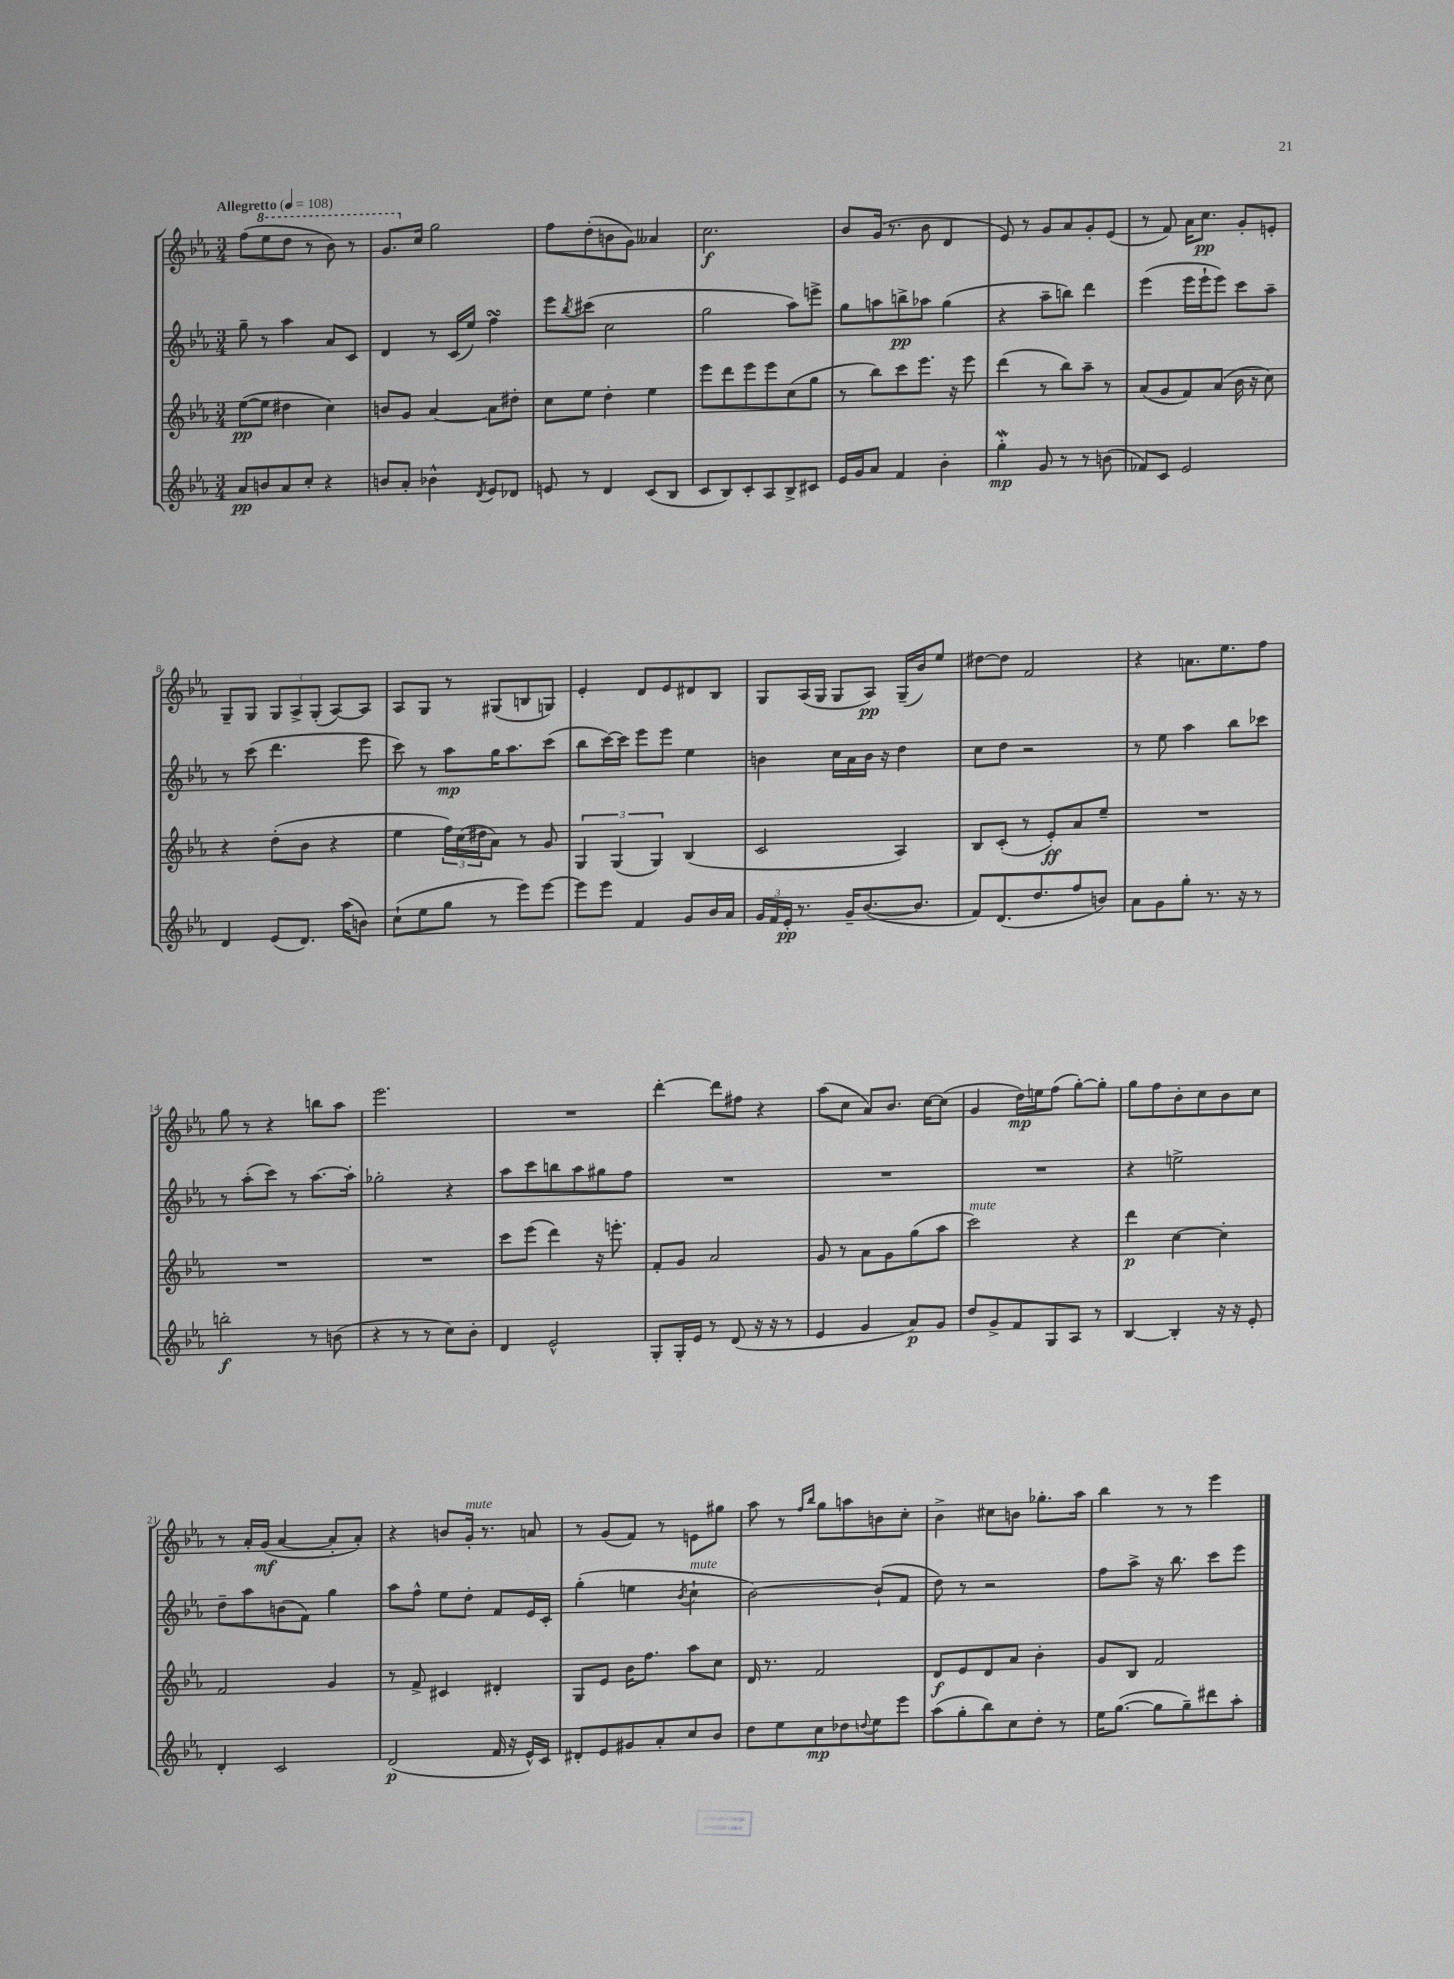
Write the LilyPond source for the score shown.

<<
\new StaffGroup <<
\new Staff = "s0" {
    \clef treble \key ees \major \numericTimeSignature \time 3/4 \tempo "Allegretto" 4 = 108
    f''8( \ottava #1 ees'''8 d'''8 r8 bes''8) r8 |
    g''8. \ottava #0 c''16 g''2 |
    f''8 d''8-.( b'8 g'8) aeses'4 |
    c''2.\f |
    bes'8 g'16( r8. bes'8 d'4 |
    ees'8) r8 g'8 aes'8 g'8-. ees'8( |
    r8 f'8) aes'16 c''8.\pp g'8-. e'8-. |
    g8-- g8 \tuplet 3/2 { g8 aes8-> g8-.( } aes8~) aes8 |
    aes8 g8 r8 gis8( b8 g8) |
    ees'4-. d'8 ees'8 dis'8 bes8 |
    g8 aes16( g16 g8 aes8\pp) g16--( bes'16) ees''8 |
    dis''8~ dis''8 f'2 |
    r4 a'8. ees''8. f''8 |
    g''8 r8 r4 b''8 aes''8 |
    ees'''2. |
    R2. |
    d'''4~-. d'''8 fis''8 r4 |
    aes''8( c''8 aes'8) bes'8. c''16~ c''8( |
    g'4 d''16\mp) e''16 f''8( g''8~-.) g''8-. |
    g''8 f''8 bes'8-. c''8 bes'8 c''8 |
    r8 aes'16-. g'16\mf( aes'4~ aes'8-. aes'8-.) |
    r4 b'8 g'16-.^\markup { \italic "mute" } r8. a'8 |
    r8 g'8( f'8) r8 e'8 gis''8 |
    aes''8 r8 \grace { f''16 bes''16 } g''8 a''8 b'8 c''8-. |
    bes'4-> cis''8 b'8 ges''8.-. aes''16 |
    bes''4 r8 r8 ees'''4 \bar "|." |
}
\new Staff = "s1" {
    \clef treble \key ees \major \numericTimeSignature \time 3/4
    g''8-- r8 aes''4 aes'8 c'8 |
    d'4 r8 c'16( ees''16) f''4\turn |
    ees'''8 \acciaccatura { bes''8 } cis'''8( c''2 |
    g''2 aes''8) e'''8-> |
    g''8 a''8 b''8->\pp aes''8 g''4( |
    r4 aes''8-- b''8) d'''4 |
    ees'''4( ees'''16 ees'''16-! ees'''8) c'''8 aes''8-- |
    r8 c'''8( d'''4. ees'''8 |
    c'''8) r8 aes''8\mp g''16 aes''8. c'''8( |
    bes''8 c'''16~) c'''16 ees'''8 ees'''8 ees''4 |
    b'4 c''16 aes'16 b'16 r16 d''4 |
    c''8 d''8 r2 |
    r8 ees''8 aes''4 bes''8 ces'''8 |
    r8 aes''8-.( c'''8) r8 aes''8.~ aes''16-. |
    ges''2-. r4 |
    aes''8 c'''8 b''8 aes''8 gis''8 f''8 |
    R2. |
    R2. |
    R2. |
    r4 e''2-> |
    d''8-- aes''8 b'8( f'8) g''4 |
    aes''8 f''8-^ ees''8 d''8-. f'8 ees'16 c'16-. |
    g''4-.( e''4 \acciaccatura { bes'8 } c''4-!^\markup { \italic "mute" } |
    bes'2~) bes'8-!( f'8 |
    d''8) r8 r2 |
    f''8 aes''8-> r16 bes''8. c'''8 ees'''8 \bar "|." |
}
\new Staff = "s2" {
    \clef treble \key ees \major \numericTimeSignature \time 3/4
    ees''8~\pp( ees''8 dis''4 c''4) |
    b'8 g'8 aes'4~ aes'8 dis''8-. |
    c''8 ees''8 d''4-. ees''4 |
    ees'''8 d'''8 ees'''8 ees'''8 c''8( g''8 |
    r8 bes''8) c'''8 ees'''8. r16 ees'''8 |
    d'''4( r8 bes''8) aes''8-- r8 |
    aes'8( g'8 f'8) aes'8( bes'16 r16 c''8) |
    r4 d''8-.( bes'8 r4 |
    ees''4 \tuplet 3/2 { f''16) c''16( dis''16 } aes'8) r8 g'8 |
    \tuplet 3/2 { g4 g4( g4) } bes4( |
    c'2 aes4) |
    bes8 c'8-.( r8 ees'8-.\ff) aes'8 ees''8-- |
    R2. |
    R2. |
    R2. |
    c'''8 ees'''8( d'''4) r16 e'''8.-. |
    f'8-. g'8 aes'2 |
    g'8 r8 aes'8 g'8 g''8( aes''8 |
    c'''2^\markup { \italic "mute" }) r4 |
    d'''4\p c''4~ c''4-. |
    f'2 g'4 |
    r8 f'8-> cis'4 dis'4-. |
    g8 ees'8 bes'16 f''8. aes''8 c''8 |
    d'16 r8. f'2 |
    d'8\f ees'8 d'8 aes'8 bes'4-. |
    g'8 bes8 f'2 \bar "|." |
}
\new Staff = "s3" {
    \clef treble \key ees \major \numericTimeSignature \time 3/4
    aes'8\pp b'8 aes'8 c''8-. r4 |
    b'8 aes'8-. bes'4-^ \acciaccatura { d'8 } ees'8 des'8 |
    e'8 r8 d'4 c'8( bes8 |
    c'8 bes8) c'8-. aes8 bes8-> cis'8 |
    ees'16 g'16 aes'8 f'4 bes'4-. |
    g''4-.\mordent\mp g'8 r8 r8 b'8( |
    fes'8) c'8 ees'2 |
    d'4 ees'8( d'8.) aes''16( b'8) |
    c''8-!( ees''8 g''8 r8 ees'''8) ees'''8~ |
    ees'''8 ees'''8 f'4 g'8 bes'16 aes'16 |
    \tuplet 3/2 { g'16 f'16 ees'16-.\pp } r8. g'16-- bes'8.~( bes'8. |
    f'8) d'8.( d''8. f''8 b'8) |
    aes'8 g'8 g''8-. r8. r16 r8 |
    b''2-.\f r8 b'8( |
    r4 r8 r8 c''8) bes'8-. |
    d'4 ees'2-^ |
    g8-. g16-. ees'16 r8 d'8( r16 r16 r8 |
    ees'4 g'4 aes'8\p) g'8 |
    d''8 g'8-> f'8 g8 aes8 r8 |
    bes4~ bes4-. r16 r16 ees'8-. |
    d'4-. c'2 |
    d'2\p( f'16 r16 ees'16-^) c'16 |
    dis'8-. ees'8 gis'8 aes'8-. c''8 bes'8 |
    d''8 ees''8 c''8\mp des''8 \appoggiatura { d''8 } ees''8 ees'''8 |
    aes''8( g''8-. bes''8) c''8 d''8-. r8 |
    ees''16 g''8.~( g''8 g''8--) dis'''8 aes''8-. \bar "|." |
}
>>
>>
